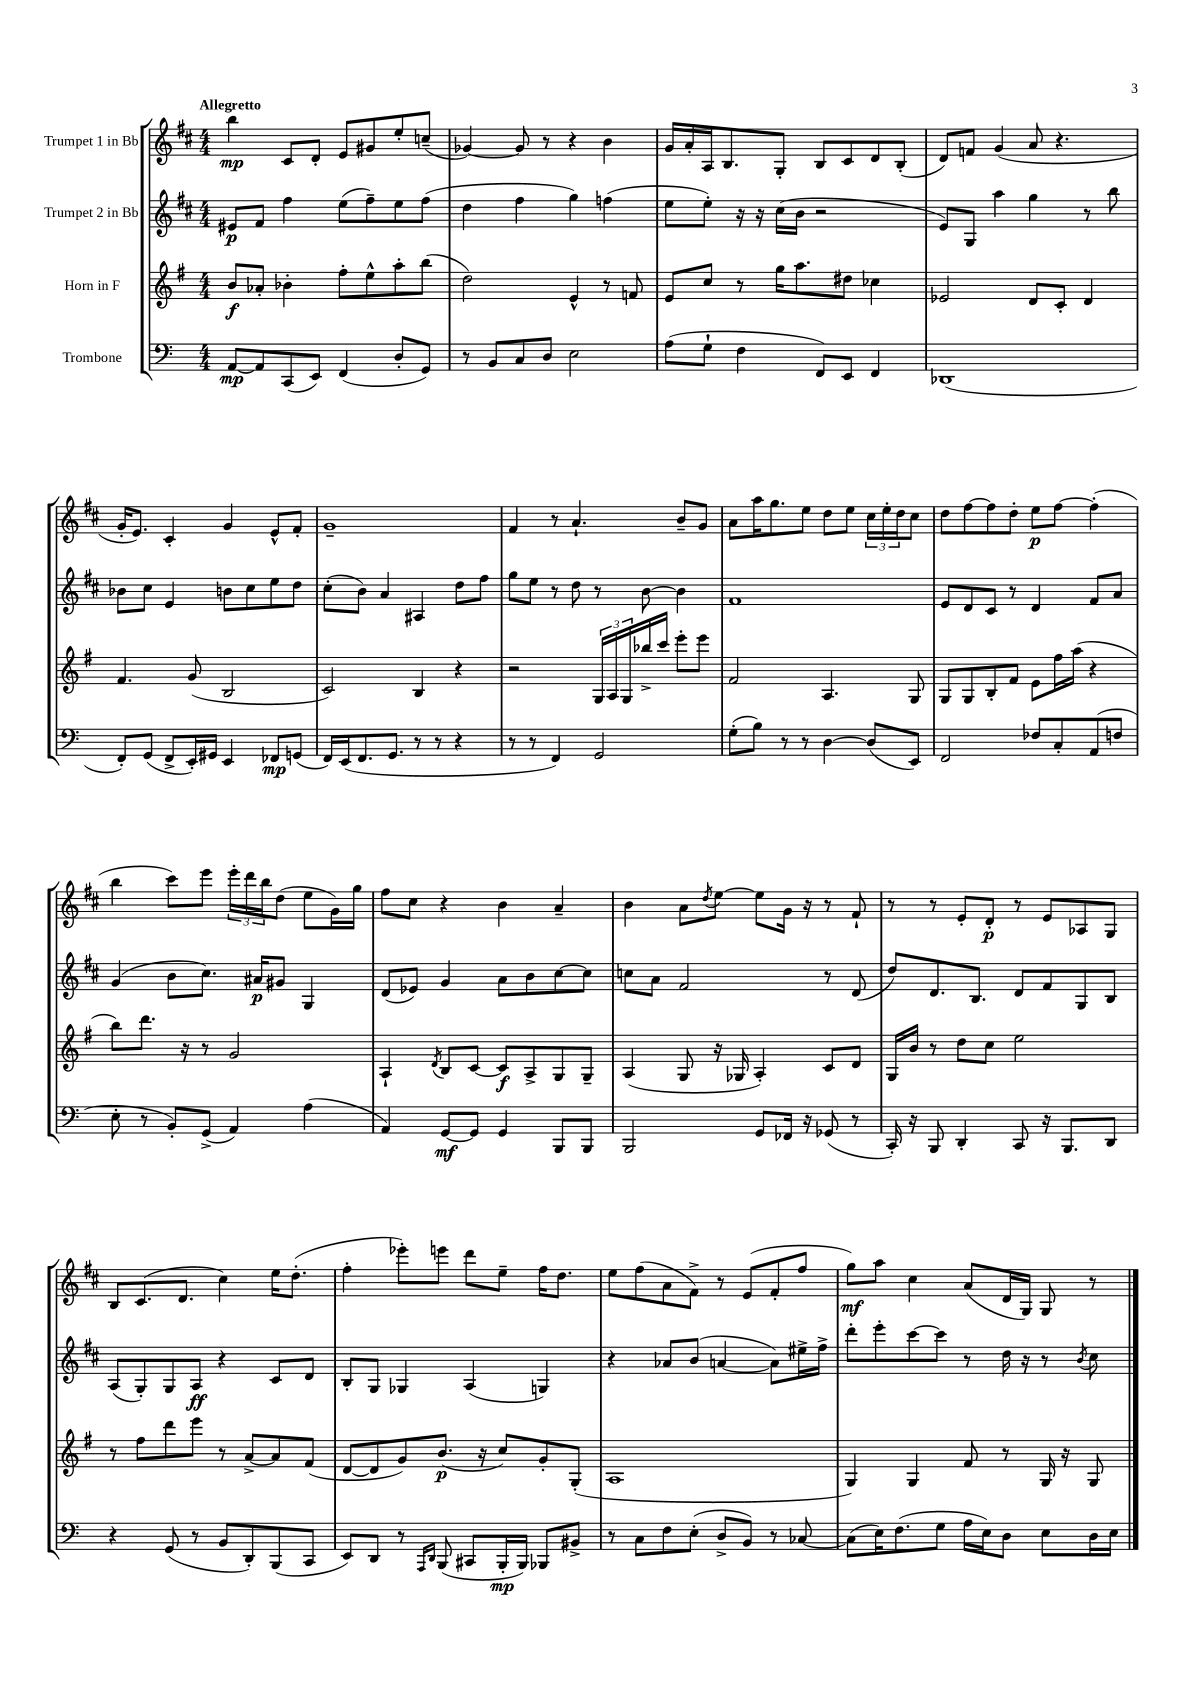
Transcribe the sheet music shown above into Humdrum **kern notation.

**kern	**kern	**kern	**kern
*staff4	*staff3	*staff2	*staff1
*clefF4	*clefG2	*clefG2	*clefG2
*k[]	*k[f#]	*k[f#c#]	*k[f#c#]
*M4/4	*M4/4	*M4/4	*M4/4
[8AA/L	8b/L	8e#/L	4bb\
8AA/]	8a-'/J	8f#/J	.
(8CC/	4b-'\	4ff#\	8c#/L
8EE/J)	.	.	8d'/J
(4FF/	8ff#'\L	(8ee\L	8e/L
.	8ee^^\	8ff#~\)	8g#/
8D'/L	8aa'\	8ee\	8ee'/
8GG/J)	(8bb\J	(8ff#\J	(8cc~/J
=	=	=	=
8r	2dd\)	4dd\	[4g-/)
8BB/L	.	.	.
8C/	.	4ff#\	8g-/]
8D/J	.	.	8r
2E\	4e^^/	4gg\)	4r
.	8r	(4ff\	4b\
.	8f/	.	.
=	=	=	=
(8A\L	8e/L	8ee\L	16g/LL
.	.	.	16a'/
8G`\J	8cc/J	8ee'\J)	16A/J
.	.	.	8.B/
4F\	8r	16r	.
.	.	16r	.
.	16gg\LK	(16cc#\LL	8G'/J
.	8.aa\	16b\JJ	.
8FF/L)	.	2r	8B/L
8EE/J	8dd#\J	.	8c#/
4FF/	4cc-\	.	8d/
.	.	.	(8B'/J
=	=	=	=
(1DD-	2e-/	8e/L)	8d/L)
.	.	8G/J	8f/J
.	.	4aa\	(4g/
.	8d/L	4gg\	8a/
.	8c'/J	.	4.r
.	4d/	8r	.
.	.	8bb\	.
=	=	=	=
8FF'/L)	4.f#/	8b-\L	16g'/LK
.	.	.	8.e/J)
(8GG/J	.	8cc#\J	.
8FF^/L	.	4e/	4c#'/
16EE'/L)	(8g/	.	.
16GG#/JJ	.	.	.
4EE/	2B/	8b\L	4g/
.	.	8cc#\	.
8FF-/L	.	8ee\	8e^^/L
(8GG/J	.	8dd\J	8f#'/J
=	=	=	=
16FF/LL)	2c/)	(8cc#'\L	1g~
(16EE/J	.	.	.
8.FF/	.	8b\J)	.
.	.	4a/	.
8.GG/J	.	.	.
8r	4B/	4A#/	.
8r	.	.	.
4r	4r	8dd\L	.
.	.	8ff#\J	.
=	=	=	=
8r	2r	8gg\L	4f#/
8r	.	8ee\J	.
4FF/)	.	8r	8r
.	.	8dd\	4.a`/
2GG/	24G/LL	8r	.
.	24A/	.	.
.	24G/	.	.
.	16bb-^/	[8b\	.
.	16ccc/JJ	.	.
.	8eee'\L	4b\]	8b~/L
.	8eee\J	.	8g/J
=	=	=	=
(8G'\L	2f#/	1f#	8a\L
8B\J)	.	.	16aa\K
.	.	.	8.gg\
8r	.	.	.
8r	.	.	8ee\J
[4D\	4.A/	.	8dd\L
.	.	.	8ee\J
(8D/]L	.	.	24cc#\LL
.	.	.	24ee'\
.	.	.	24dd\J
8EE/J)	8G/	.	8cc#\J
=	=	=	=
2FF/	8G/L	8e/L	8dd\L
.	8G/	8d/	[8ff#\
.	8B'/	8c#/J	8ff#\]
.	8f#/J	8r	8dd'\J
8F-/L	8e\L	4d/	8ee\L
8C'/	16ff#\L	.	[8ff#\J
.	(16aa\JJ	.	.
(8AA/	4r	8f#/L	(4ff#'\]
8F/J	.	8a/J	.
=	=	=	=
8E'\	8bb\L)	(4g/	4bb\
8r	8.ddd\J	.	.
8BB'/L)	.	8b\L	8ccc#\L)
.	16r	.	.
(8GG^/J	8r	8.cc#\J)	8eee\J
4AA/)	2g/	.	24eee'\LL
.	.	.	24ddd\
.	.	16a#/LK	.
.	.	.	24bb\J
.	.	8g#/J	(8dd\J
(4A\	.	4G/	8ee\L
.	.	.	16g\L)
.	.	.	16gg\JJ
=	=	=	=
4AA/)	4A`/	(8d/L	8ff#\L
.	.	8e-/J)	8cc#\J
.	8qd/	.	.
[8GG/L	8B/L	4g/	4r
8GG/]J	[8c/J	.	.
4GG/	8c/]L	8a\L	4b\
.	8A^/	8b\	.
8BBB/L	8G/	[8cc#\	4a~/
8BBB/J	8G~/J	8cc#\]J	.
=	=	=	=
2BBB/	(4A/	8cc\L	4b\
.	.	8a\J	.
.	8G/	2f#/	8a\L
.	.	.	8qdd/
.	16r	.	[8ee\J
.	16G-/	.	.
8GG/L	4A'/)	.	8ee\]L
16FF-/Jk	.	.	16g\Jk
16r	.	.	16r
(8GG-/	8c/L	8r	8r
8r	8d/J	(8d/	8f#`/
=	=	=	=
16CC'/)	16G/LL	8dd/L)	8r
16r	16b/JJ	.	.
8BBB/	8r	8.d/	8r
4DD'/	8dd\L	.	8e'/L
.	.	8.B/J	.
.	8cc\J	.	8d'/J
8CC/	2ee\	8d/L	8r
16r	.	8f#/	8e/L
8.BBB/L	.	.	.
.	.	8G/	8A-/
8DD/J	.	8B/J	8G/J
=	=	=	=
4r	8r	(8A/L	8B/L
.	8ff#\L	8G'/)	(8.c#/
(8GG/	8ddd\	8G/	.
.	.	.	8.d/J
8r	8eee\J	8A/J	.
8BB/L	8r	4r	4cc#\)
8DD'/)	[8a^/L	.	.
(8BBB/	8a/]	8c#/L	16ee\LK
.	.	.	(8.dd'\J
8CC/J	(8f#/J	8d/J	.
=	=	=	=
8EE/L)	[8d/L	8B'/L	4ff#'\
8DD/J	8d/]	8G/J	.
8r	8g/)	4G-/	8eee-'\L)
16qqAAA/LL	.	.	.
16qqDD/JJ	.	.	.
(8BBB/	(8.b/J	.	8eee\J
8CC#/L	.	(4A/	8ddd\L
.	16r	.	.
16BBB'/L	8cc/L)	.	8ee~\J
16BBB/JJ)	.	.	.
8BBB-/L	8g'/	4G/)	16ff#\LK
.	.	.	8.dd\J
8BB#^/J	(8G'/J	.	.
=	=	=	=
8r	1A	4r	8ee\L
8C\L	.	.	(8ff#\
8F\	.	8a-/L	8a\
(8E'\J	.	(8b/J	8f#^\J)
8D^/L	.	[4a/	8r
8BB/J)	.	.	(8e/L
8r	.	8a\]L)	8f#'/
[8C-/	.	16ee#^\L	8ff#/J
.	.	16ff#^\JJ	.
=	=	=	=
(8C-\]L	4G/)	8ddd'\L	8gg\L)
16E\K)	.	8eee'\	8aa\J
(8.F\	.	.	.
.	4G/	[8ccc#\	4cc#\
8G\J	.	8ccc#\]J	.
16A\LL	8f#/	8r	(8a/L
16E\J)	.	.	.
8D\J	8r	16dd\	16d/L
.	.	16r	16G/JJ)
8E\L	16G/	8r	8G/
.	16r	.	.
.	.	8qb/	.
16D\L	8G/	8cc#\	8r
16E\JJ	.	.	.
==	==	==	==
*-	*-	*-	*-
